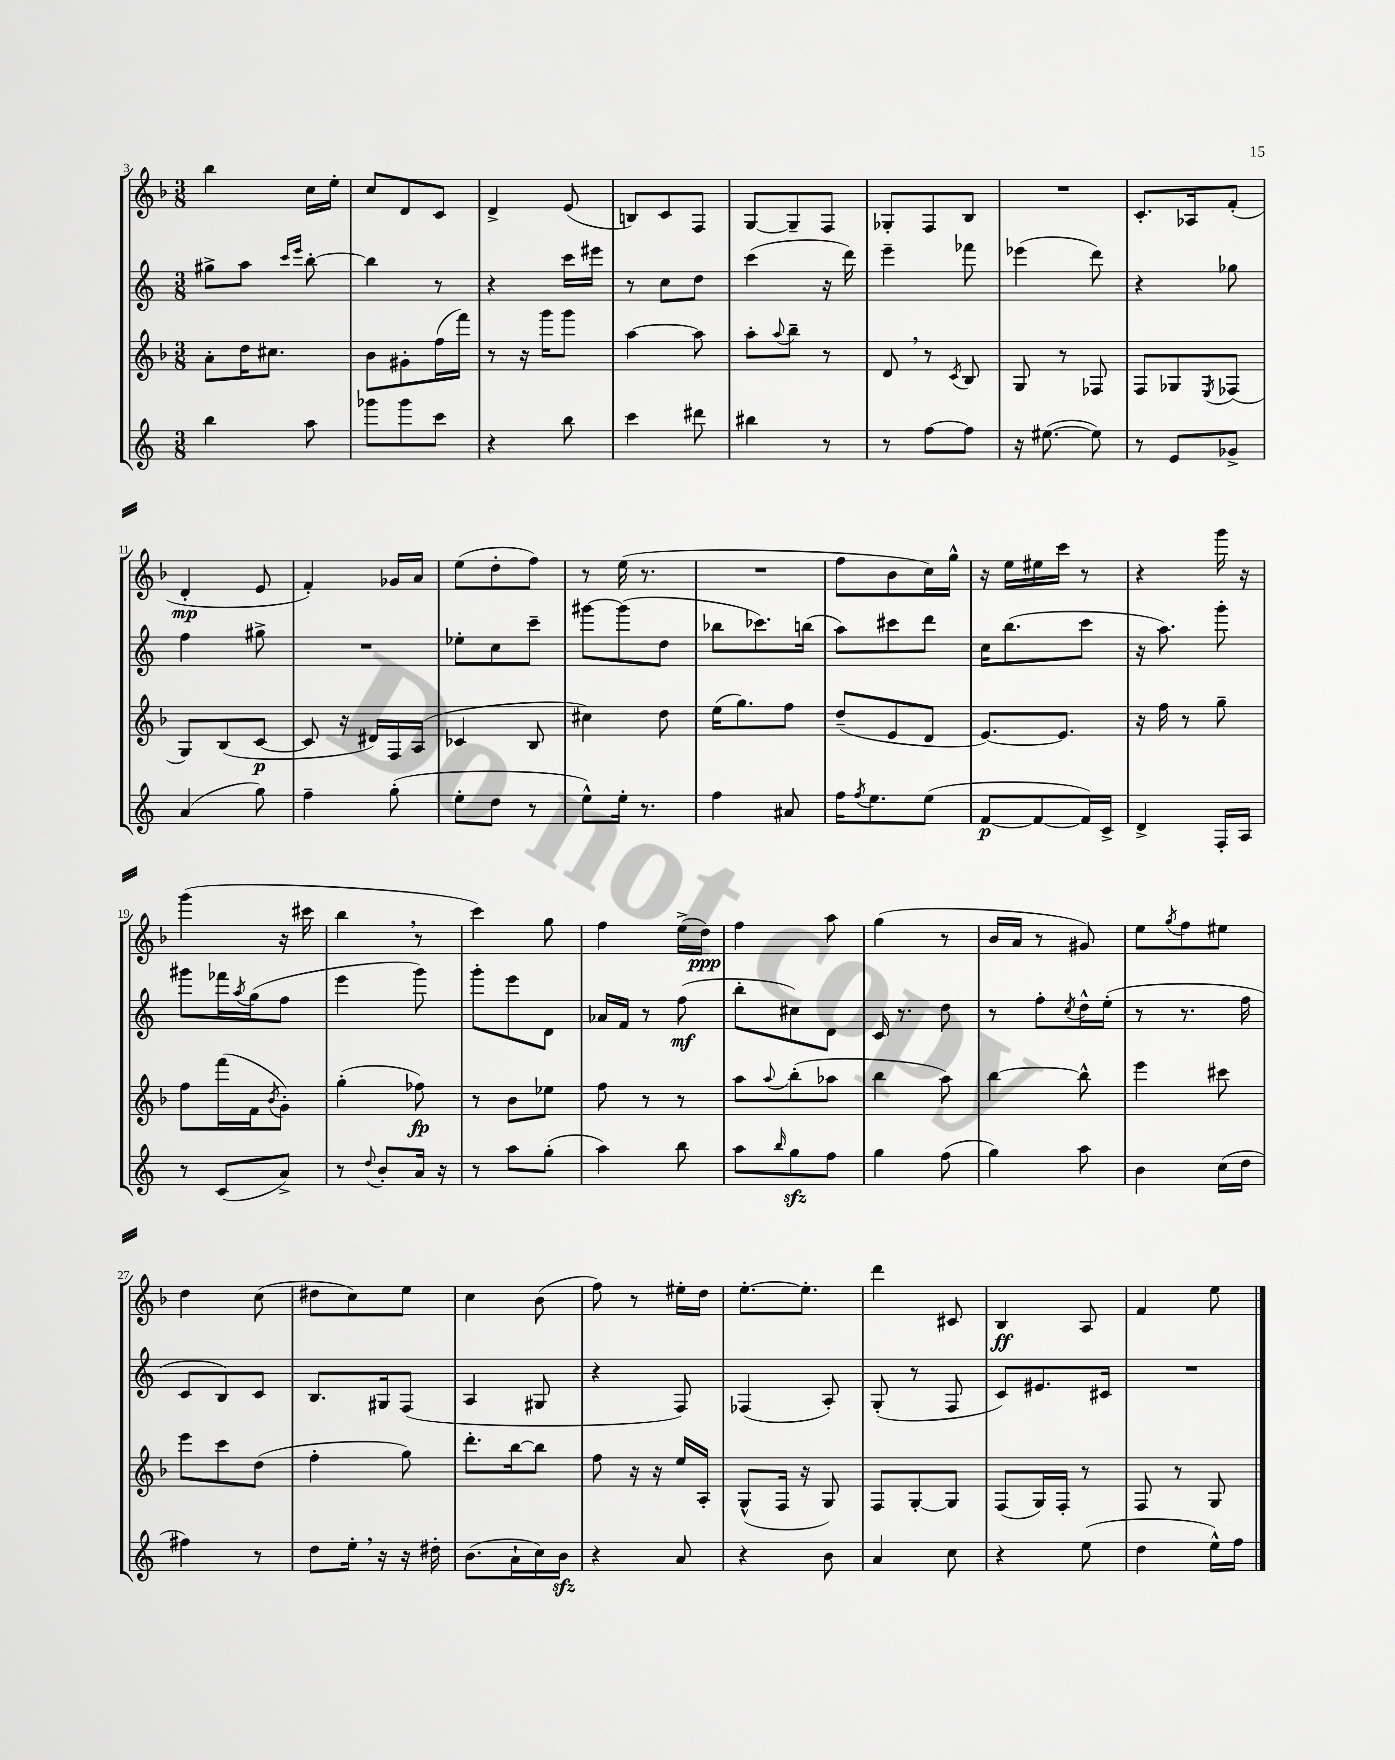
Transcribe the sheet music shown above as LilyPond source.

<<
\new StaffGroup <<
\new Staff = "s0" {
    \clef treble \key f \major \numericTimeSignature \time 3/8
    bes''4 c''16 e''16-. |
    c''8 d'8 c'8 |
    d'4-> e'8( |
    b8) c'8 f8 |
    g8~ g8-- f8 |
    ges8-. f8 bes8 |
    R4. |
    c'8.-. aes16 f'8-.( |
    d'4-.\mp e'8 |
    f'4-.) ges'16 a'16 |
    e''8( d''8-. f''8) |
    r8 e''16( r8. |
    R4. |
    f''8 bes'8 c''16) g''16-^ |
    r16 e''16 eis''16 c'''16 r8 |
    r4 g'''16 r16 |
    g'''4( r16 cis'''16 |
    bes''4 \breathe r8 |
    c'''4) g''8 |
    f''4 e''16->( d''16\ppp) |
    f''4 a''8 |
    g''4( r8 |
    bes'16 a'16 r8 gis'8) |
    e''8 \acciaccatura { g''8 } f''8 eis''8 |
    d''4 c''8( |
    dis''8 c''8) e''8 |
    c''4 bes'8( |
    f''8) r8 eis''16-. d''16 |
    e''8.~-. e''8.-. |
    d'''4 cis'8 |
    bes4\ff a8 |
    f'4 e''8 \bar "|." |
}
\new Staff = "s1" {
    \clef treble \key c \major \numericTimeSignature \time 3/8
    gis''8-> a''8 \grace { c'''16 e'''16 } b''8~-. |
    b''4 r8 |
    r4 c'''16 eis'''16 |
    r8 c''8 d''8 |
    c'''4( r16 d'''16) |
    e'''4-- fes'''8 |
    ees'''4( d'''8) |
    r4 ges''8 |
    f''4 gis''8-> |
    R4. |
    ees''8-. c''8 c'''8-- |
    gis'''8~ gis'''8( d''8 |
    bes''8 ces'''8.) b''16( |
    a''8) cis'''8 d'''8 |
    c''16 b''8.( c'''8 |
    r16 a''8.) g'''8-. |
    gis'''8 fes'''16 \acciaccatura { a''8 } g''16( f''8 |
    e'''4 g'''8) |
    g'''8-. e'''8 d'8 |
    aes'16 f'16 r8 f''8\mf( |
    b''8-. cis''8) d'8 |
    c'16 r8. d''8 |
    r8 f''8-. \acciaccatura { c''8 } d''16-^ e''16-.( |
    r8 r8. f''16 |
    c'8 b8) c'8 |
    b8. gis16 f8( |
    a4 gis8 |
    r4 f8) |
    fes4( a8-.) |
    g8-.( r8 f8 |
    c'8) eis'8. cis'16 |
    R4. \bar "|." |
}
\new Staff = "s2" {
    \clef treble \key f \major \numericTimeSignature \time 3/8
    a'8-. d''16 cis''8. |
    bes'8 gis'8-. f''16( f'''16) |
    r8 r16 g'''16 g'''8 |
    a''4~ a''8 |
    a''8-. \appoggiatura { a''8 } bes''8-- r8 |
    d'8 \breathe r8 \acciaccatura { c'8 } bes8 |
    g8 r8 fes8 |
    f8 ges8 \acciaccatura { e8 } fes8( |
    g8) bes8( c'8~\p |
    c'8 r16 dis'16) f16 a16( |
    ces'4 bes8 |
    cis''4) d''8 |
    e''16( g''8.) f''8 |
    d''8--( e'8 d'8 |
    e'8.~) e'8. |
    r16 f''16 r8 g''8-- |
    f''8 f'''16( f'16 \acciaccatura { bes'8 } g'8-.) |
    g''4-.( fes''8\fp) |
    r8 bes'8 ees''8 |
    f''8 r8 r8 |
    a''8 \appoggiatura { a''8 } bes''8-.( aes''8 |
    bes''4 a''8) |
    bes''4~ bes''8-^ |
    e'''4 cis'''8 |
    e'''8 c'''8 d''8( |
    f''4-. g''8) |
    d'''8.-. bes''16~ bes''8 |
    f''8 r16 r16 e''16 a16-. |
    g8-^( f16 r16 g8) |
    f8 g8~-. g8 |
    f8( g16) f16-. r8 |
    f8 r8 g8 \bar "|." |
}
\new Staff = "s3" {
    \clef treble \key c \major \numericTimeSignature \time 3/8
    b''4 a''8 |
    ges'''8 ges'''8 c'''8 |
    r4 b''8 |
    c'''4 dis'''8 |
    bis''4 r8 |
    r8 f''8~ f''8 |
    r16 eis''8.~( eis''8) |
    r8 e'8 ges'8-> |
    a'4( g''8) |
    f''4-- g''8-.( |
    e''8-. d''8 r8 |
    e''8-^) e''16-. r8. |
    f''4 ais'8 |
    f''16 \acciaccatura { f''8 } e''8. e''8( |
    f'8~\p f'8~ f'16) c'16-> |
    d'4-> f16-. a16 |
    r8 c'8( a'8->) |
    r8 \appoggiatura { d''8 } b'8-. a'16 r16 |
    r8 a''8 g''8-.( |
    a''4) b''8 |
    a''8 \grace { b''16 } g''8\sfz f''8 |
    g''4 f''8( |
    g''4) a''8 |
    b'4 c''16( d''16 |
    fis''4) r8 |
    d''8 e''16-. \breathe r16 r16 dis''16-. |
    b'8.( a'16-! c''16) b'16\sfz |
    r4 a'8 |
    r4 b'8 |
    a'4 c''8 |
    r4 e''8( |
    d''4 e''16-^) f''16 \bar "|." |
}
>>
>>
\layout { \context { \Score currentBarNumber = #3 } }
